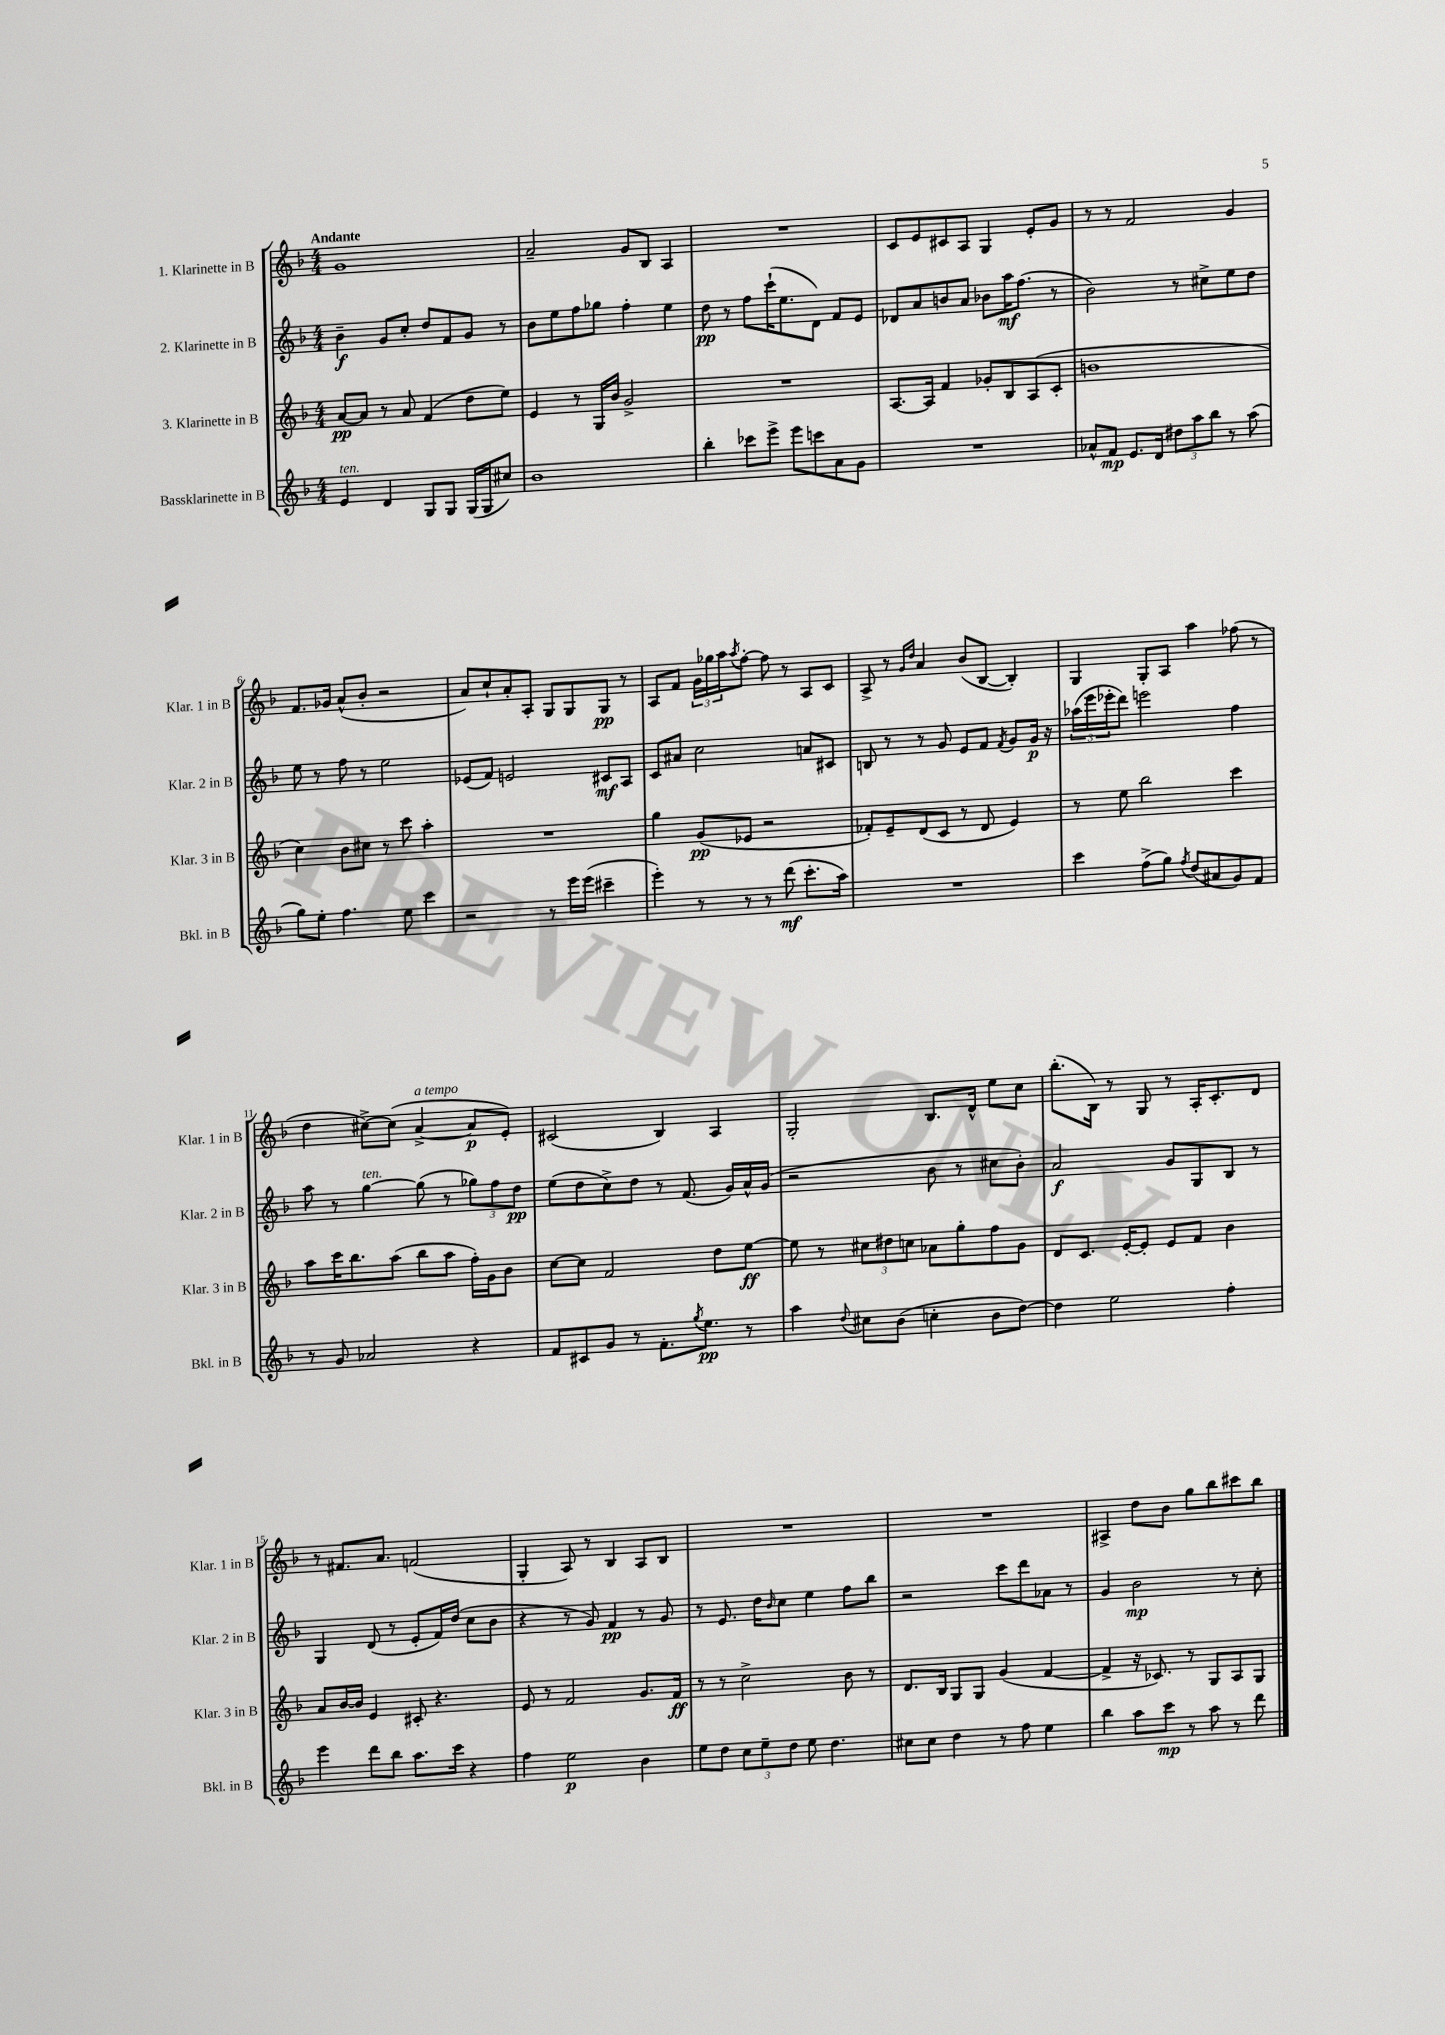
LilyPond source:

<<
\new StaffGroup <<
\new Staff = "s0" \with { instrumentName = "1. Klarinette in B" shortInstrumentName = "Klar. 1 in B" } {
    \clef treble \key f \major \numericTimeSignature \time 4/4 \tempo "Andante"
    g'1 |
    a'2-- g'8 bes8 a4 |
    R1 |
    c'8 e'8 cis'8 a8 g4 e'8-. g'8 |
    r8 r8 f'2 g'4 |
    f'8. ges'16 a'8-^( bes'8-. r2 |
    a'8) c''8-! a'8-. a8-. g8 g8 g8\pp r8 |
    a8 f'8 \tuplet 3/2 { g'16 ges''16 a''16 } \acciaccatura { a''8 } f''8~-. f''8 r8 a8 c'8 |
    a8-> r8 \grace { g'16 d''16 } a'4 bes'8( bes8~ bes4-.) |
    g4 g8-. a8 a''4 fes''8( r8 |
    d''4 cis''8~->) cis''8( a'4~->^\markup { \italic "a tempo" } a'8\p e'8-.) |
    cis'2( bes4) a4 |
    g2-. bes8. d'16-^ e''8 c''8 |
    bes''8.-.( bes16) r8 g8 r8 a16-. c'8.-. d'8 |
    r8 fis'8. a'8. f'2( |
    g4-. a8) r8 bes4 a8 bes8 |
    R1 |
    R1 |
    ais4-> d''8 bes'8 g''8 bes''8 cis'''8 bes''8 \bar "|." |
}
\new Staff = "s1" \with { instrumentName = "2. Klarinette in B" shortInstrumentName = "Klar. 2 in B" } {
    \clef treble \key f \major \numericTimeSignature \time 4/4
    bes'4--\f g'8 c''8-. d''8 f'8 g'8 r8 |
    bes'8 e''8 f''8 ges''8 f''4-. e''4 |
    d''8\pp r8 f''8 c'''16-!( e''8. d'8) f'8 e'8 |
    des'8 a'8 b'8 a'8 bes'8 a''16\mf f''8.( r8 |
    bes'2) r8 cis''8-> e''8 d''8 |
    e''8 r8 f''8 r8 e''2 |
    ees'8( f'8) e'2 cis'8\mf a8 |
    c'8 ais'8 c''2 a'8 cis'8 |
    b8 r8 r8 g'8 e'8 f'8 \acciaccatura { f'8 } g'8 g'16\p r16 |
    \tuplet 3/2 { aes''16( e'''16 ees'''16-. } d'''8) e'''2 f''4 |
    a''8 r8 g''4~^\markup { \italic "ten." } g''8( r8 \tuplet 3/2 { ges''8) f''8 d''8\pp } |
    e''8( d''8 c''8->) d''8 r8 f'8.( g'16) a'16-^ g'16( |
    r2 bes'8 r8 cis''8 bes'8-.) |
    a'2\f g'8 g8 bes8 r8 |
    g4 d'8( r8 e'8-. f'16) d''16( c''8 bes'8 |
    r4 r8 g'8) f'4\pp r8 g'8 |
    r8 e'8. d''16 \grace { bes'16 } c''8 e''4 f''8 bes''8 |
    r2 c'''8 d'''8 aes'8 r8 |
    g'4 bes'2\mp r8 c''8-. \bar "|." |
}
\new Staff = "s2" \with { instrumentName = "3. Klarinette in B" shortInstrumentName = "Klar. 3 in B" } {
    \clef treble \key f \major \numericTimeSignature \time 4/4
    a'8~\pp a'8 r8 a'8 f'4( d''8 e''8) |
    e'4 r8 g16 bes'16 g'2-> |
    R1 |
    a8.~ a16 f'4 ges'8-. bes8 a8( c'8-. |
    b'1 |
    c''4) bes'8 cis''8 r8 c'''8 a''4-. |
    R1 |
    g''4 g'8\pp( ees'8 r2 |
    fes'8-.) e'8-- d'8( c'8 r8 d'8 e'4) |
    r8 e''8 bes''2 c'''4 |
    a''8 c'''16 bes''8. a''8( bes''8 a''8 f''16-.) g'16 bes'8 |
    c''8~ c''8 f'2 d''8 e''8~\ff |
    e''8 r8 \tuplet 3/2 { cis''8 dis''8 c''8 } aes'8 g''8-. f''8 g'8 |
    d'8 c'8. e'16~-. e'8-. e'8 f'8 bes'4 |
    a'8 bes'16~ bes'16 e'4 cis'8-. r4. |
    e'8 r8 f'2 g'8. f'16\ff |
    r8 r8 c''2-> bes'8 r8 |
    d'8. bes16 g8 g8 g'4( f'4~ |
    f'4-> r16 ces'8.) r8 g8 a8 g8 \bar "|." |
}
\new Staff = "s3" \with { instrumentName = "Bassklarinette in B" shortInstrumentName = "Bkl. in B" } {
    \clef treble \key f \major \numericTimeSignature \time 4/4
    e'4^\markup { \italic "ten." } d'4 g8 g8 g16( g16 cis''8) |
    bes'1 |
    bes''4-. ces'''8 e'''8-> e'''8 c'''8 a'8 g'8 |
    R1 |
    aes'8-^ f'8\mp e'8. d'16 \tuplet 3/2 { dis''8 a''8 bes''8 } r8 a''8( |
    g''8) e''8-. f''4. e''8 c'''4 |
    r2 r8 e'''16 e'''16( cis'''4-- |
    e'''4-.) r8 r8 r8 d'''8\mf( c'''8.-. a''16) |
    R1 |
    c'''4 f''8->( g''8) \acciaccatura { f''8 } d''8( ais'8 g'8) f'8 |
    r8 g'8 aes'2 r4 |
    f'8 cis'8 g'8 r8 f'8.-. \acciaccatura { g''8 } e''8.\pp r8 |
    a''4 \appoggiatura { d''8 } cis''8 bes'8( c''4-. bes'8 d''8~) |
    d''4 e''2 f''4-. |
    e'''4 d'''8 bes''8 a''8. c'''16 r4 |
    f''4 e''2\p bes'4 |
    e''8 d''8 \tuplet 3/2 { c''8 e''8-- d''8 } e''8 d''4. |
    cis''8 cis''8 d''4 r8 f''8 e''4 |
    bes''4 a''8 c'''8\mp r8 a''8 r8 d'''8 \bar "|." |
}
>>
>>
